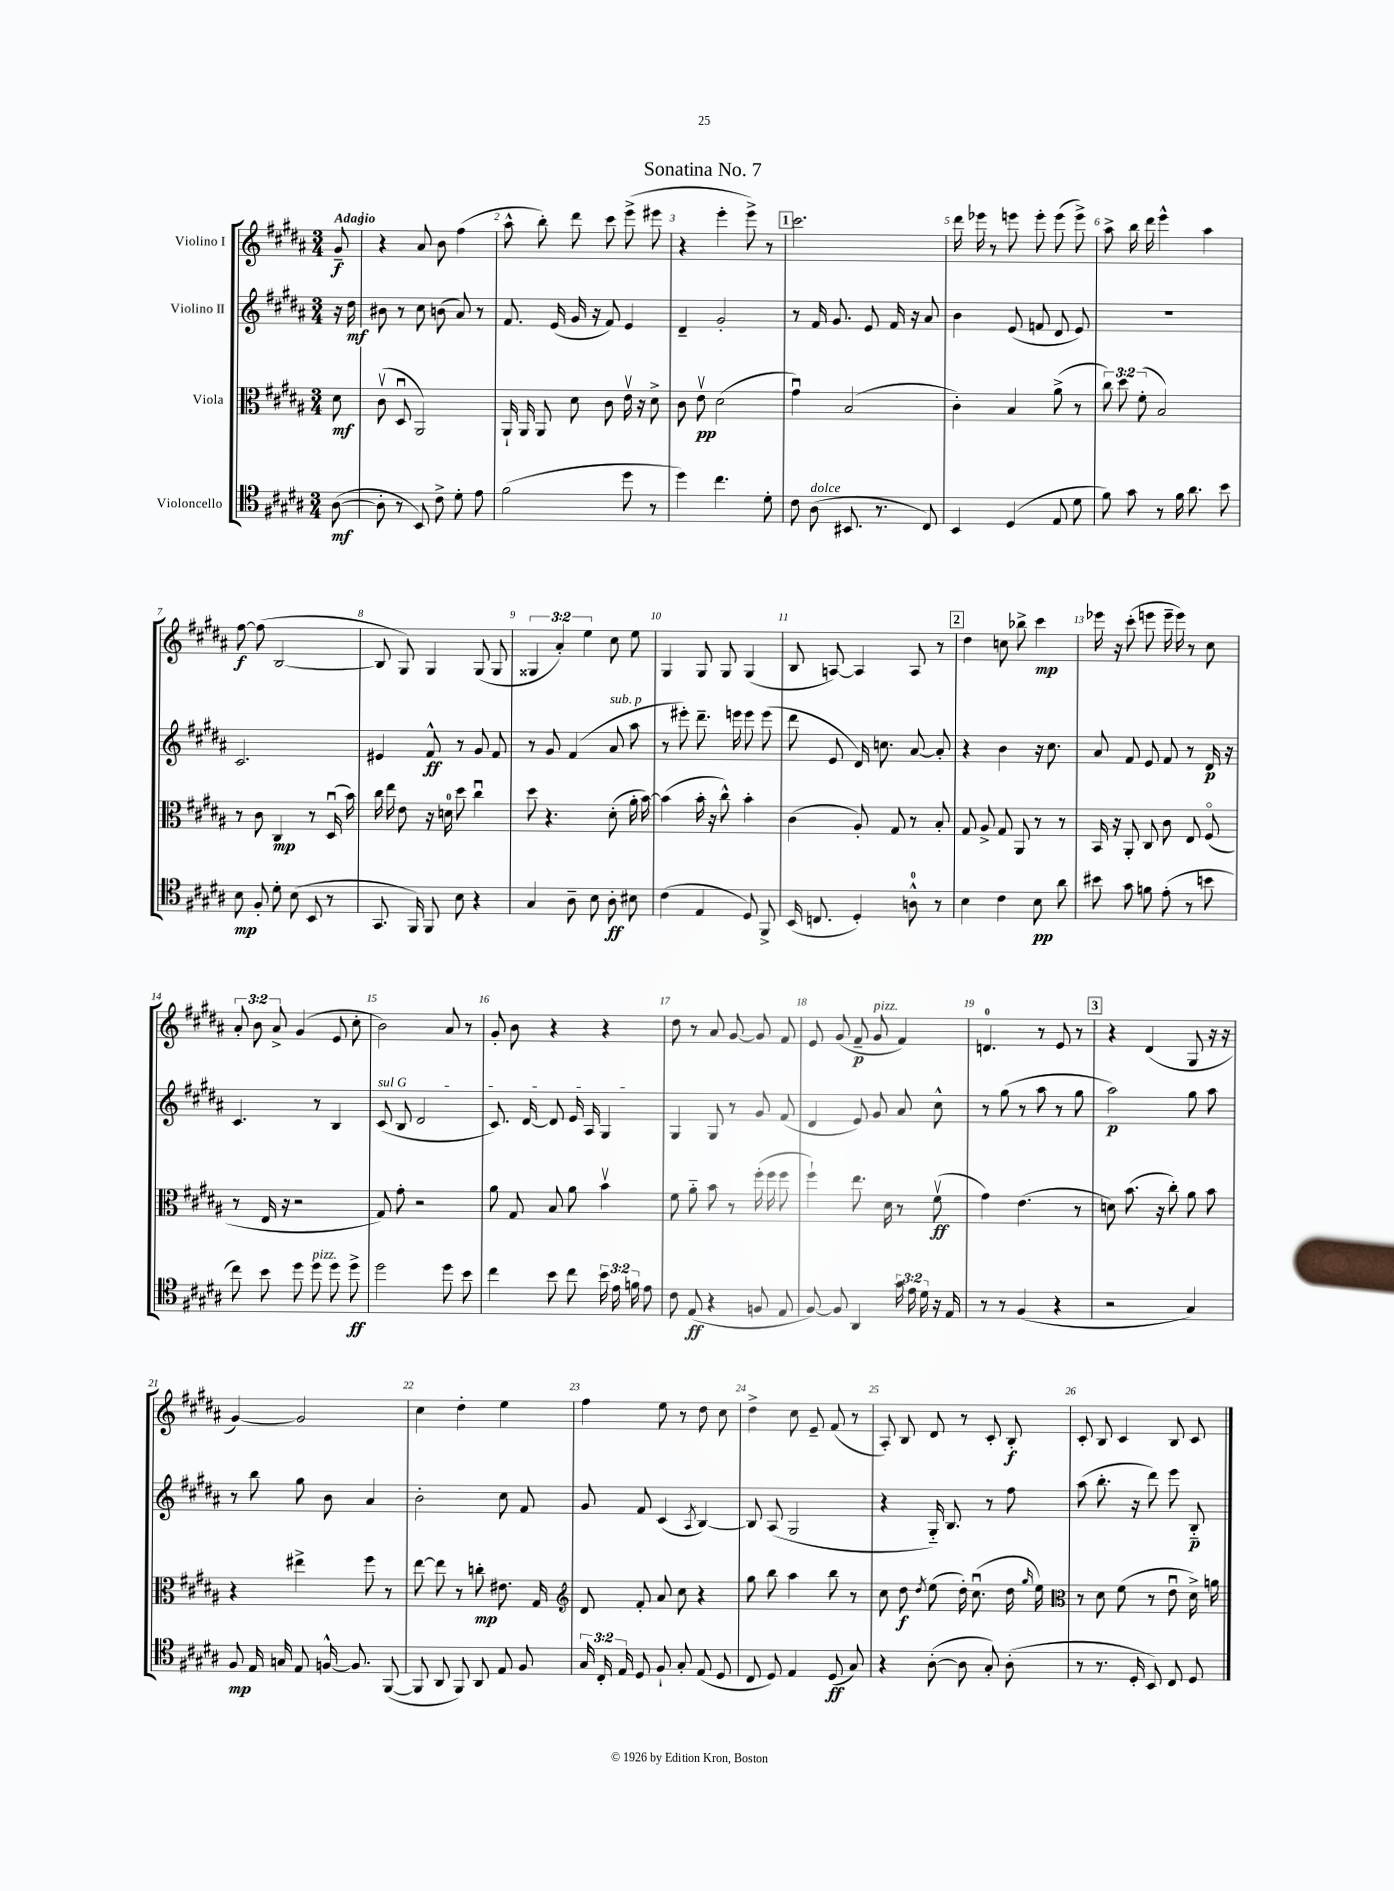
\header { title = "Sonatina No. 7" }
<<
\new StaffGroup <<
\new Staff = "s0" \with { instrumentName = "Violino I" } {
    \clef treble \key b \major \numericTimeSignature \time 3/4 \override Staff.TupletNumber.text = #tuplet-number::calc-fraction-text \partial 8 \tempo "Adagio"
    \autoBeamOff gis'8--\f |
    r4 ais'8 b'8 fis''4( |
    ais''8-^ b''8-.) dis'''8 cis'''8 e'''8->( eis'''8 |
    r4 e'''4-. e'''8->) r8 |
    \mark \markup { \box "1" } cis'''2. |
    dis'''16 ees'''16 r8 e'''8 e'''8-. e'''8( e'''8->) |
    ais''8-> b''16 dis'''16 e'''4-^ ais''4 |
    fis''8~\f fis''8( b2~ |
    b8 gis8) gis4 gis8( gis8 |
    \tuplet 3/2 { gisis4 ais'4-.) e''4 } cis''8 e''8 |
    gis4 gis8 gis8 gis4( |
    b8 a8~) a4 a8 r8 |
    \mark \markup { \box "2" } dis''4 c''8 bes''8-> cis'''4\mp |
    ees'''16 r16 cis'''8-.( e'''8 e'''16-- e'''16) r8 cis''8 |
    \tuplet 3/2 { ais'8-. b'8 ais'8-> } gis'4( e'8 cis''8-. |
    b'2) ais'8 r8 |
    gis'8-. b'8 r4 r4 |
    dis''8 r8 ais'8 gis'8~ gis'8 fis'8 |
    e'8 gis'8( fis'8--\p gis'8^\markup { \italic "pizz." } fis'4) |
    d'4.-0 r8 e'8 r8 |
    \mark \markup { \box "3" } r4 dis'4( gis8 r16 r16 |
    gis'4~) gis'2 |
    cis''4 dis''4-. e''4 |
    fis''4 e''8 r8 dis''8 cis''8 |
    dis''4-> cis''8 e'8-- fis'8( r8 |
    ais8-.) b8 dis'8 r8 cis'8-. b8-.\f |
    cis'8-. b8 cis'4 b8 cis'8 \bar "|." |
}
\new Staff = "s1" \with { instrumentName = "Violino II" } {
    \clef treble \key b \major \numericTimeSignature \time 3/4 \partial 8
    \autoBeamOff r16 dis''16\mf |
    bis'8 r8 cis''8 b'8( ais'8) r8 |
    fis'8. e'16( gis'16 r16 fis'8) e'4 |
    dis'4-- gis'2-. |
    \mark \markup { \box "1" } r8 fis'16 gis'8. e'8 fis'16 r16 ais'8 |
    b'4 e'8( f'8 dis'8 e'8) |
    R2. |
    cis'2. |
    eis'4 fis'8-^\ff r8 gis'8 fis'8 |
    r8 gis'8 fis'4( ais'8^\markup { \italic "sub. p" } ais''8 |
    r8 eis'''8-.) dis'''8.-- e'''16 e'''8 e'''8( |
    dis'''8 e'8 dis'16) c''8. ais'8~ ais'8-. |
    \mark \markup { \box "2" } r4 b'4 r16 cis''8. |
    ais'8 fis'8 e'8 fis'8 r8 dis'16\p r16 |
    cis'4. r8 b4 |
    \once \override TextSpanner.bound-details.left.text = \markup { \italic "sul G" } cis'8\startTextSpan( b8 dis'2 |
    cis'8.) dis'16~ dis'8 e'16 ais16 gis4\stopTextSpan |
    gis4 gis8 r8 gis'8 fis'8( |
    dis'4 e'8) gis'8 ais'8 cis''8-^ |
    r8 gis''8( r8 ais''8 r8 gis''8 |
    \mark \markup { \box "3" } ais''2\p) gis''8 ais''8 |
    r8 b''8 gis''8 b'8 ais'4 |
    b'2-. cis''8 fis'8 |
    gis'8 fis'8 cis'4( \acciaccatura { ais8 } b4~) |
    b8 ais8( gis2 |
    r4 gis16-_) b8. r8 fis''8 |
    ais''8( b''8.-. r16 dis'''8) e'''8 b8-_\p \bar "|." |
}
\new Staff = "s2" \with { instrumentName = "Viola" } {
    \clef alto \key b \major \numericTimeSignature \time 3/4 \override Staff.TupletNumber.text = #tuplet-number::calc-fraction-text \partial 8
    \autoBeamOff dis'8\mf |
    cis'8\upbow( dis8\downbow ais,2) |
    ais,16-! ais,16 ais,8 dis'8 cis'8 e'16\upbow r16 dis'8-> |
    cis'8 e'8\upbow\pp dis'2( |
    \mark \markup { \box "1" } gis'4\downbow) b2( |
    cis'4-.) b4 ais'8->( r8 |
    \tuplet 3/2 { cis''8) dis''8 fis'8-.( } b2) |
    r8 cis'8 cis4\mp r8 dis16\downbow( b'16) |
    cis''16 e''16 e'8 r16 d'16-0 dis''8 cis''4\downbow |
    dis''8 r4. dis'8-.( ais'16-. b'16~) |
    b'4( b'16-. r16 cis''8-^) b'4-. |
    cis'4( ais8-.) gis8 r8 b8-. |
    \mark \markup { \box "2" } gis8 ais8-> gis8 ais,8 r8 r8 |
    b,16 r16 ais,8-. cis8 cis'8 e8 fis8\flageolet( |
    r8 e16 r16 r2 |
    gis8) gis'8-. r2 |
    ais'8 gis8 b8 ais'8 b'4\upbow |
    fis'8 ais'8-_ b'8 r8 fis''16-.( fis''16 fis''8 |
    fis''4-!) e''8. dis'16 r8 fis'8\upbow\ff( |
    gis'4) e'4.( r8 |
    \mark \markup { \box "3" } d'8) b'8.( r16 cis''8-.) ais'8 b'8 |
    r4 eis''4-> fis''8 r8 |
    e''8~ e''8 r8 c''8-.\mp eis'8. gis16 |
    \clef treble dis'8 fis'8-. ais'8 cis''8 r4 |
    gis''8 b''8 ais''4 b''8 r8 |
    cis''8 dis''8\f \acciaccatura { dis''8 } e''8( dis''16-.) cis''8.\downbow( dis''16 \grace { gis''16 } e''16) |
    \clef alto r8 dis'8 fis'8( r8 e'8\downbow dis'16->) a'16 \bar "|." |
}
\new Staff = "s3" \with { instrumentName = "Violoncello" } {
    \clef tenor \key b \major \numericTimeSignature \time 3/4 \override Staff.TupletNumber.text = #tuplet-number::calc-fraction-text \partial 8
    \autoBeamOff ais8~\mf( |
    ais8-. r8 b,8) cis'8-> dis'8-. e'8 |
    fis'2( dis''8 r8 |
    dis''4) cis''4. dis'8-. |
    \mark \markup { \box "1" } cis'8 ais8^\markup { \italic "dolce" }( bis,8. r8. cis8) |
    b,4 dis4( e8 dis'8 |
    fis'8) gis'8 r8 fis'16 ais'8. b'8 |
    b8\mp fis8-. dis'8-. b8( b,8 r8 |
    gis,8. fis,16) fis,8 b8 r4 |
    gis4 ais8-- b8 ais8-.\ff bis8 |
    cis'4( e4 dis8) fis,8-> |
    b,16( c8. dis4-.) a8-0-^ r8 |
    \mark \markup { \box "2" } b4 cis'4 b8\pp ais'8 |
    bis'8 gis'8 f'8 e'8-.( r8 b'8 |
    cis''8) b'8 dis''8 dis''8^\markup { \italic "pizz." } dis''8 dis''8->\ff |
    dis''2 dis''8 b'8 |
    cis''4 b'8 cis''8 \tuplet 3/2 { b'16 e'16 f'16 } e'8 |
    cis'8 e8\ff( r4 f8 e8 |
    fis8~) fis8 ais,4 \tuplet 3/2 { gis'16 e'16 dis'16 } r16 e16 |
    r8 r8 fis4( r4 |
    \mark \markup { \box "3" } r2 gis4) |
    fis8\mp e16 g16 e8 f16~-^ f8. fis,8~( |
    fis,8 ais,8 fis,8) ais,8 e8 fis8 |
    \tuplet 3/2 { gis16 cis16-. e16 } dis8 fis8-! gis8-. e8( dis8 |
    cis8 dis8) e4 dis8\ff( gis8) |
    r4 ais8~-.( ais8 gis8-.) ais8-.( |
    r8 r8. dis16-. b,8) cis8 dis8 \bar "|." |
}
>>
>>
\layout { \context { \Score \override BarNumber.break-visibility = ##(#f #t #t) barNumberVisibility = #all-bar-numbers-visible } }
